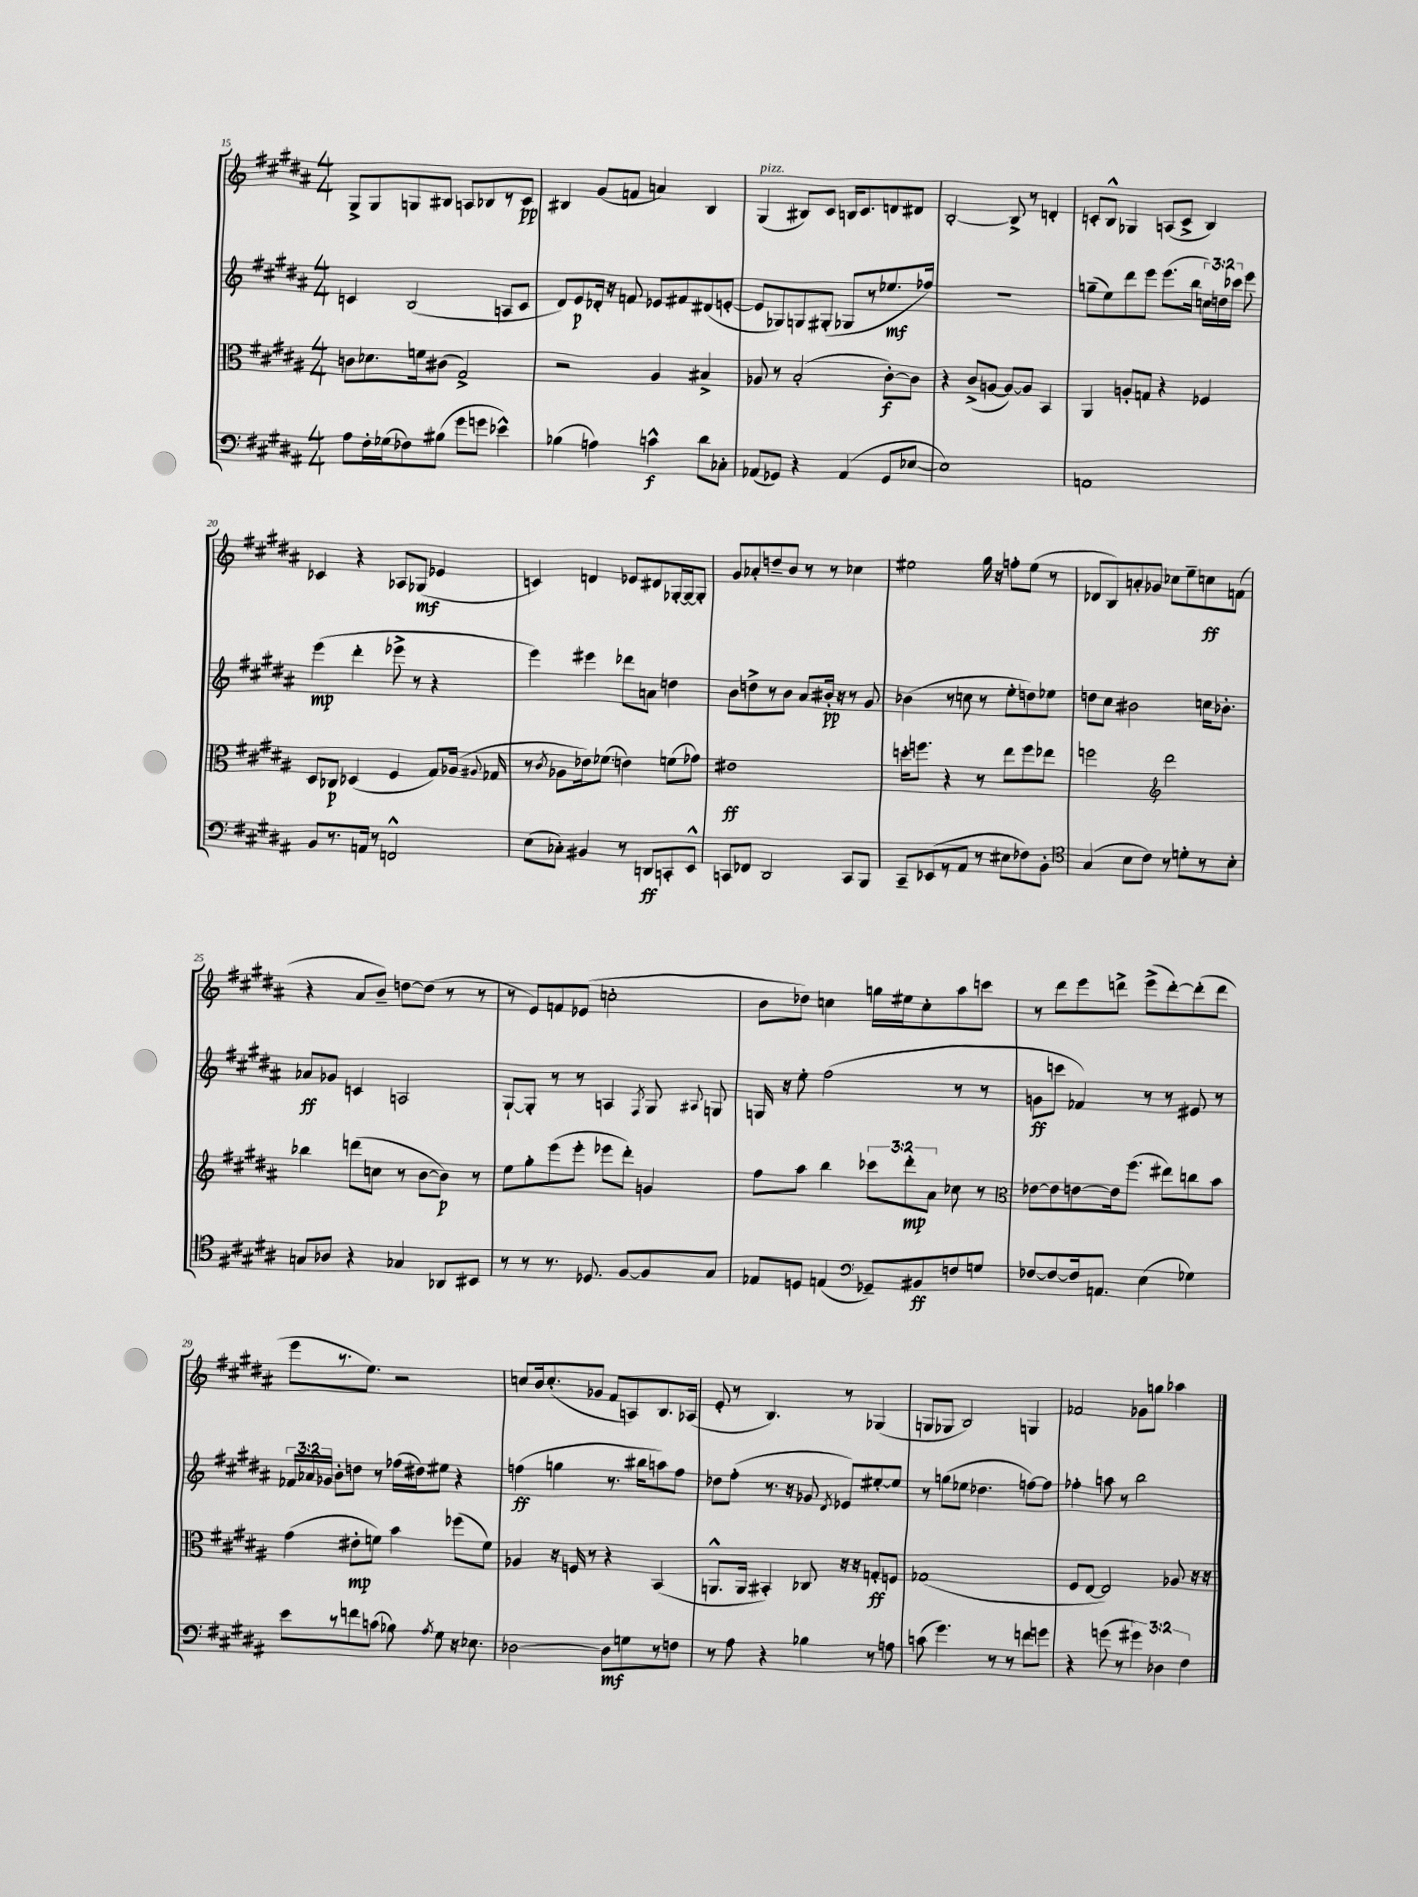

**kern	**kern	**kern	**kern
*staff4	*staff3	*staff2	*staff1
*clefF4	*clefC3	*clefG2	*clefG2
*k[f#c#g#d#a#]	*k[f#c#g#d#a#]	*k[f#c#g#d#a#]	*k[f#c#g#d#a#]
*M4/4	*M4/4	*M4/4	*M4/4
8A#\L	8c\L	4c/	8G#^/L
16F#'\L	8.d-\	.	8G#/
(16G-\J	.	.	.
8F-\)	.	(2B/	8G/
.	16f\k	.	.
(8B#\J	(8c#\J	.	8B#/J
8g#\L	2G#^/)	.	8A/L
8g\J	.	.	8B-/
4e-^^\)	.	8A/L	8r
.	.	8c/J	8c#/J
=	=	=	=
(4B-\	2r	8d#/L)	4B#/
.	.	8e/	.
4A\)	.	16d-'/Jk	(8g#/L
.	.	16r	.
.	.	8f/	8f/J
4c^^\	4A#/	8e-/L	4a/)
.	.	8f#/	.
8d#\L	4B#^/	(8d#/	4B#/
8C-'\J	.	[8e'/J	.
=	=	=	=
(8AA-/L	8A-/	8e/]L	(4G#/
8GG-/J)	8r	8G-/)	.
4r	(2B'/	8G/	8B#/L)
.	.	(8G#'/J	8c#/J
(4AA-/	.	8G-/L	16B/LK
.	.	.	8.c#/
.	.	8r	.
8GG-/L	[8c#'\L)	8.ee-/	8d/
[8E-/J	8c#\]J	.	8d#/J
.	.	16ff-/Jk)	.
=	=	=	=
1E-])	4r	1r	[2B'/
.	(8c#^/L	.	.
.	[8A/J	.	.
.	8A/_L)	.	8B^/]
.	8A/]J	.	8r
.	4BB/	.	4d'/
=	=	=	=
1AA	4AA#/	(8gg~\L	8c'/L
.	.	8ee\)	8B^^/J
.	8A'/L	8ddd#\	4G-/
.	8G/J	8eee\J	.
.	4r	(8.eee\L	(8A/L
.	.	.	8c^/J
.	.	16bb\Jk	.
.	4F-/	24cc\LL)	4B/)
.	.	24dd\	.
.	.	24ccc-\JJ	.
.	.	8eee\	.
=	=	=	=
8BB/L	8D#/L	(4eee\	4c-/
8.r	8C-/J	.	.
.	(4D-/	4ddd#'\	4r
16AA/Jk	.	.	.
8r	.	.	.
2FF^^/	4F#/	8eee-^\	8A-/L
.	.	8r	(8G-/J
.	8G#/L)	4r	4e-/
.	(16A-/Jk	.	.
.	8qqA#/	.	.
.	16G-/	.	.
=	=	=	=
(8E\L	8r	4eee\)	4c/)
.	8qc#/	.	.
8C-'\J)	8A-\L	.	.
4BB#/	16e-\k)	4eee#\	4d/
.	(8.f-\J	.	.
8r	4e\)	8ddd-\L	8e-/L
8DD/L	.	8a\J	8d#/
8CC'/	(8f\L	4dd\	[16G-'/L
.	.	.	16G-/_J
8EE^^/J	8g-\J)	.	8G-'/]J
=	=	=	=
8CC/L	1e#	8b\L	8g#/L
8FF-/J	.	8dd^\	8a-'/
2DD#/	.	8r	8dd~/
.	.	8b\J	8b/J
.	.	8a#/L	8r
.	.	16b#'/Jk	8r
.	.	16r	.
8CC/L	.	8r	4cc-\
8BBB/J	.	8g#/	.
=	=	=	=
8CC#~/L	16dd'\LK	(4b-\	2ee#\
.	8.ff\J	.	.
(8EE-/	.	.	.
8r	4r	8r	.
8AA#/J	.	8cc\	.
8r	8r	8r	16gg#\
.	.	.	16r
8E#\L	8ee\L	8ee'\L	8ff'\L
8F-\)	8ff\	8dd\)	(8ee#\J
8BB'\J	8ee-\J	8ee-\J	8r
=	=	=	=
*clefC4	*	*	*
(4G#/	2ff\	8dd\L	8d-/L
.	.	8cc#\J	8B/)
8B\L	.	2b#\	8a'/
8c#\J)	.	.	8g-/J
*	*clefG2	*	*
8r	2ddd#\	.	8cc-\L
8d'\L	.	.	8ee~\
8r	.	16cc\LK	8cc\
.	.	8.b-'\J	.
8B'\J	.	.	(8f\J
=	=	=	=
8G/L	4bb-\	8a-/L	4r
8A-/J	.	8g-/J	.
4r	(8ddd\L	4c/	8a#/L
.	8cc\J	.	8b~/J)
4G-/	8r	2A/	[8dd\L
.	[8b\L	.	(8dd\]J
8AA-/L	8b\]J)	.	8r
8BB#/J	8r	.	8r
=	=	=	=
8r	8ee\L	[8G#`/L	8r
8r	8gg#'\	8G#'/]J	8e/L)
8.r	(8eee\	8r	8f/
.	8eee'\J	8r	(8e-/J
8.D-/	.	.	.
.	8eee-\L	4A/	2cc'\
[8F#/L	8ddd#'\J)	.	.
.	.	8qF#/	.
8F#/]	4g/	8G#/	.
.	.	8qqA#/	.
8G#/J	.	8G/	.
=	=	=	=
8E-/L	8ff#\L	16G/	8b\L
.	.	16r	.
8D/J	8aa#\J	8ee'\	8dd-\J)
(4E/	4bb\	(2ff#\	4cc\
*clefF4	*	*	*
8GG-~/L)	12ccc-\L	.	16gg\LL
.	.	.	16ee#\J
.	12ddd#'\	.	.
8BB#/	.	.	8cc'\
.	12a#\J	.	.
8F/	8cc-\	8r	8aa#\
8G/J	8r	8r	8ccc\J
=	=	=	=
*	*clefC3	*	*
[8F-/L	[8e-\L	8g\L	8r
8F-/_	8e-\]	8ccc\J	8ddd#\L
16F-/]k	[8e\	4f-/)	8eee\
8.AA/J	.	.	.
.	16e\]k	.	8ddd^\J
.	(8.ff#\J	.	.
(4E\	.	8r	(8eee^\L
.	8ee#\L)	8r	[8ddd'\)
4G-\)	8cc\	8e#/	(8ddd'\]
.	8b\J	8r	8ddd\J
=	=	=	=
8e\L	(4g#\	24f-/LL	8eee\L
.	.	24a-/	.
.	.	24g-/JJ	.
8r	.	8b'\L	8.r
8f\	8e#'\L	8dd\J	.
.	.	.	8.ee\J)
(8c\J	8f\J)	8r	.
8B-\)	4b\	(16ff-\LL	2r
.	.	16dd#\J)	.
8qA#/	.	.	.
8G#\	.	8ee#\J	.
16r	(8ff-\L	4r	.
8.E-\	.	.	.
.	8f\J)	.	.
=	=	=	=
[2D-\	4A-/	(4ff\	8cc/L
.	.	.	16b/k
.	.	.	(8.cc'/
.	16r	4gg\	.
.	16F/	.	.
.	8r	.	8g-/J
8D-\]L	4r	8.r	8f#/L
8G\	.	.	8A/)
.	.	16bb#\LK	.
8r	(4BB/	8aa\)	8.B/
8F\J	.	8ff\J	.
.	.	.	(16A-/Jk
=	=	=	=
8r	8.AA^^/L	8dd-\L	8e'/
8A#\	.	(8ff#'\J	8r
.	16AA/Jk	.	.
4r	4BB#'/)	8.r	4.B/)
.	.	16r	.
4B-\	8C-/	8g-/	.
.	.	8qd#/	.
.	16r	8e-/L)	8r
.	16r	.	.
8r	8G'/L	[8ee#'/	(4G-/
8A\	8F/J	8ee#/]J	.
=	=	=	=
(8c\	(1G-	8r	8G/L
4.g#\)	.	(8gg\L	8G-/J
.	.	8ee-\J	2B/)
.	.	4.dd-\	.
8r	.	.	.
8r	.	.	.
8f\L	.	[8ff\L)	4G/
8g\J	.	8ff\]J	.
=	=	=	=
4r	8F#/L	4ff-'\	2f-/
.	[8E/J	.	.
(8g\	2E/])	8aa\	.
8r	.	8r	.
6g#\)	.	2bb\	8g-\L
.	.	.	8gg\J
6D-\	.	.	.
.	8A-/	.	4aa-\
6F#\	.	.	.
.	16r	.	.
.	16r	.	.
==	==	==	==
*-	*-	*-	*-
